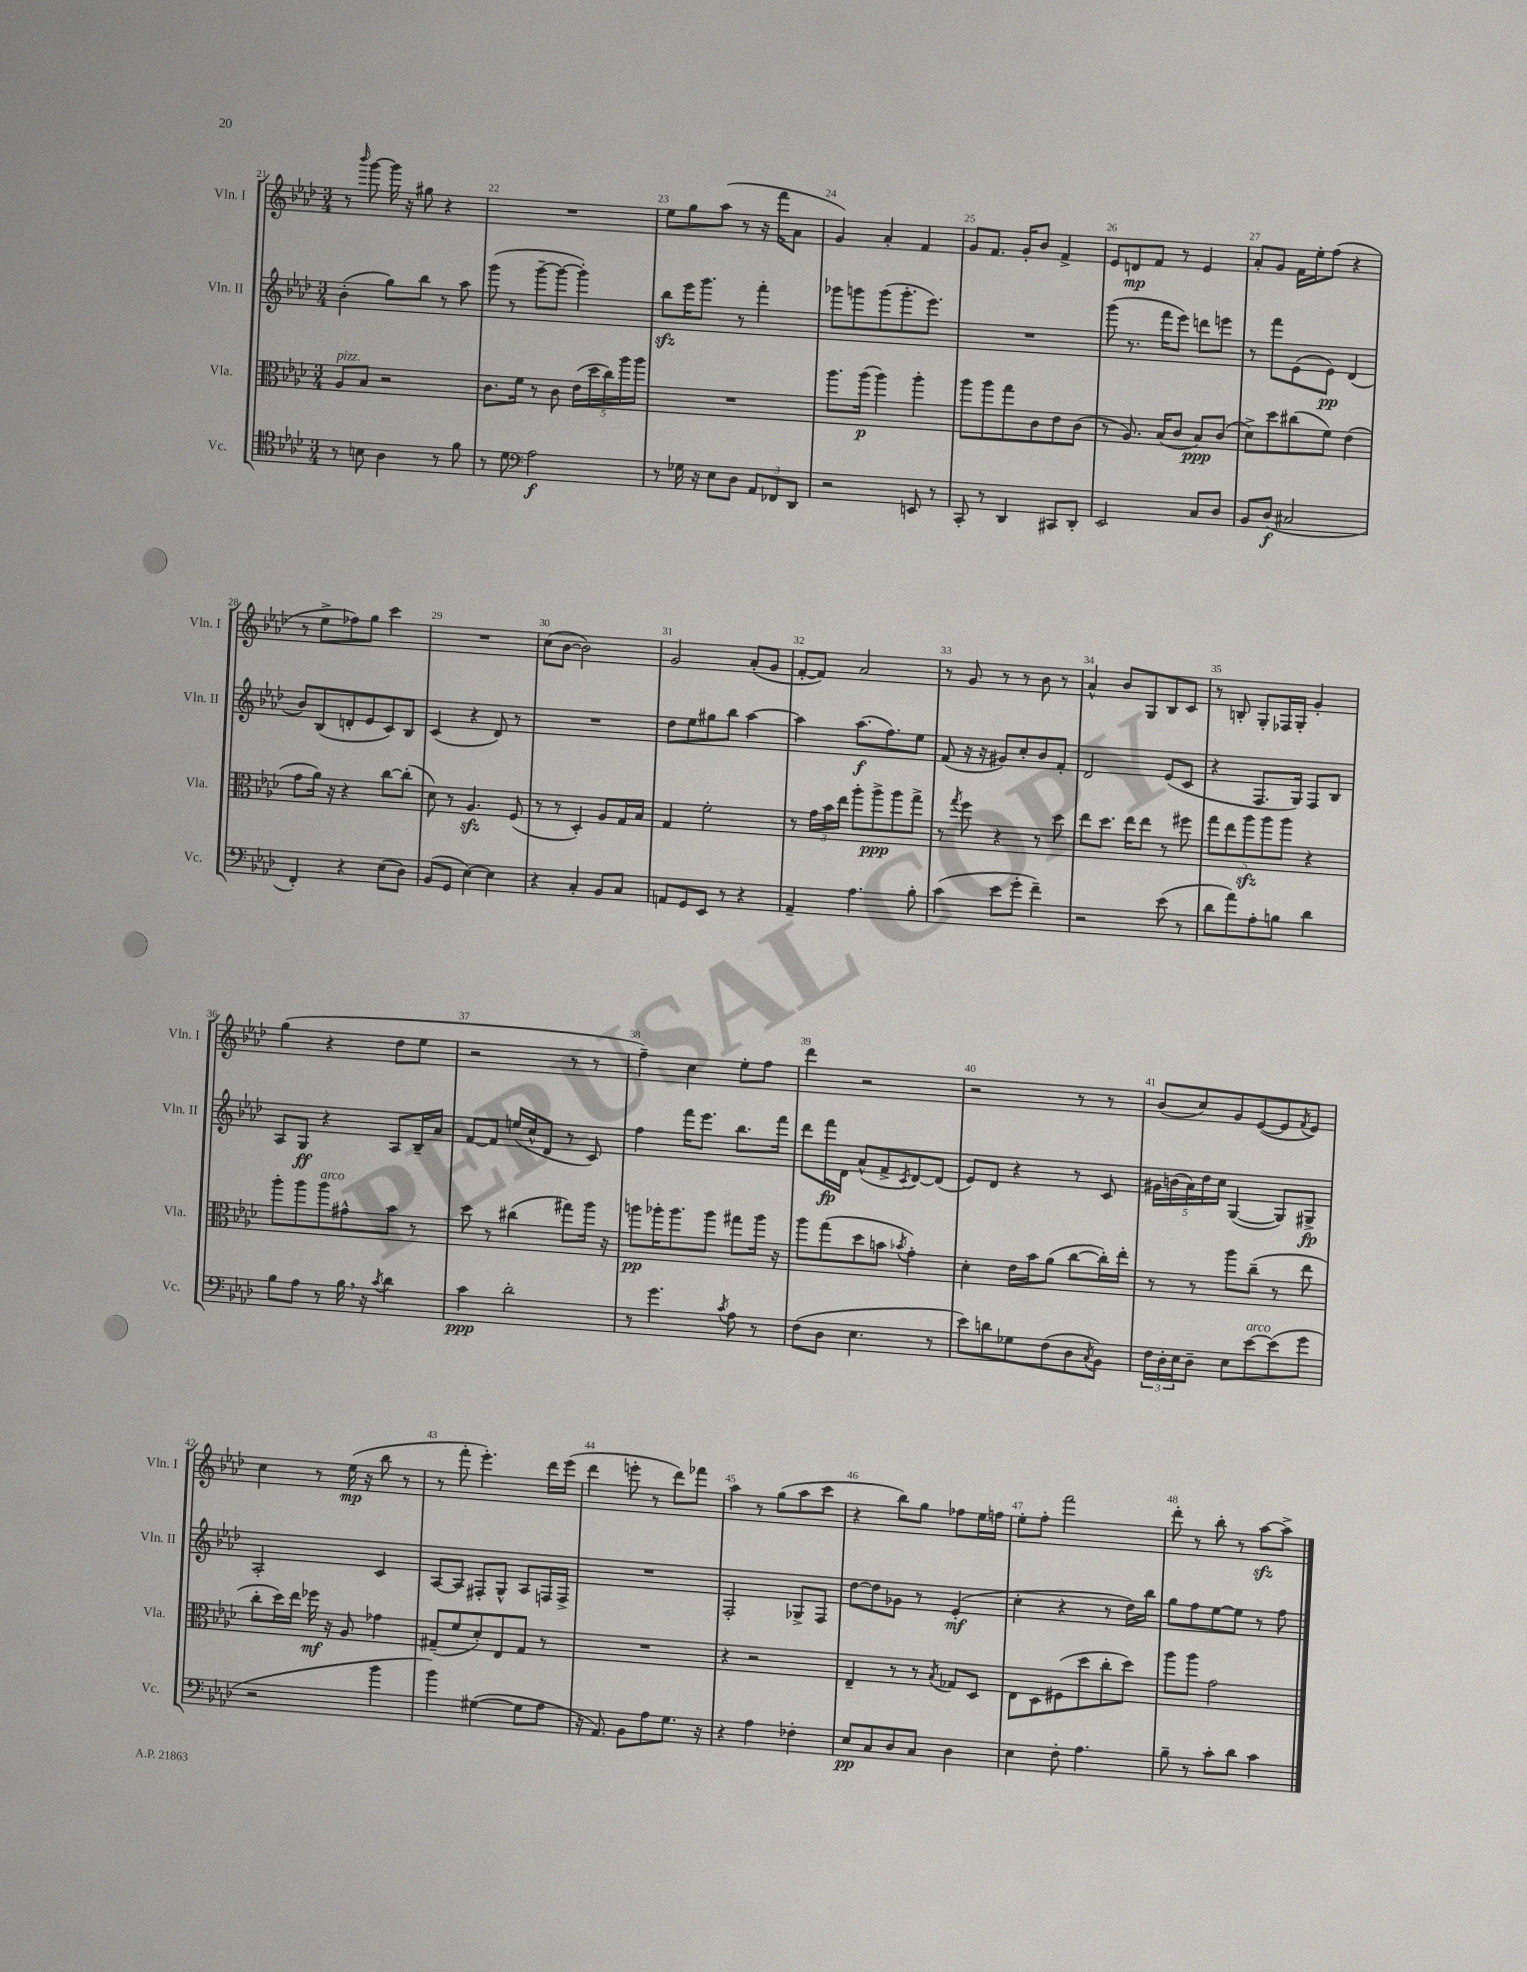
<<
\new StaffGroup <<
\new Staff = "s0" \with { instrumentName = "Vln. I" shortInstrumentName = "Vln. I" } {
    \clef treble \key aes \major \numericTimeSignature \time 3/4
    r8 \grace { bes'''16 } g'''8~ g'''16 r16 gis''8 r4 |
    R2. |
    ees''8 g''8 aes''8( r8 r16 f'''16 aes'8 |
    g'4) aes'4-. f'4 |
    g'8 f'8. g'16-. bes'8 f'4-> |
    ees'8 d'8\mp f'8 r8 ees'4 |
    aes'8-. g'8 f'16 ees''16-. f''8( r4 |
    r8 ees''8-> fes''8) g''8 c'''4 |
    R2. |
    c''8( bes'8~ bes'2) |
    g'2 aes'8-.( g'8 |
    f'8~-. f'8) aes'2 |
    r8 g'8 r8 r8 bes'8 r8 |
    aes'4-^ bes'8 g8 bes8 c'8 |
    r8 b8-. g8-. fes16 g16-. g'4-. |
    g''4( r4 des''8 ees''8 |
    r2 r8 r8 |
    f''4--) c''4 ees''8-. f''8 |
    des'''4 r2 |
    r2 r8 r8 |
    bes'8( c''8) g'8 ees'8~( ees'8 \acciaccatura { f'8 } ees'8) |
    c''4 r8 ees''16\mp( r16 bes''8 r8 |
    r8 f'''8-. ees'''4.-.) des'''16 ees'''16( |
    des'''4 e'''8-. r8 des'''8) fes'''8 |
    aes''4 r8 g''8( aes''8 c'''8 |
    r4 bes''8) g''8 fes''8 ees''16 f''16 |
    ees''8-. f''8-. f'''2 |
    des'''8-. r8 bes''8-. r8 aes''8~\sfz aes''8-> \bar "|." |
}
\new Staff = "s1" \with { instrumentName = "Vln. II" shortInstrumentName = "Vln. II" } {
    \clef treble \key aes \major \numericTimeSignature \time 3/4
    bes'4-.( g''8) bes''8 r8 aes''8 |
    g'''8( r8 g'''8~-- g'''8~ g'''4-.) |
    bes''8\sfz ees'''16 g'''8. r8 f'''4-. |
    ges'''8 g'''8 g'''8( g'''8.-. ees'''8.) |
    R2. |
    g'''8( r8. f'''16 ees'''8) d'''8 e'''8 |
    r8 f'''8 ees'8( ees'8\pp) des'4( |
    bes'8) bes8( d'8-. ees'8 c'8) bes8 |
    c'4( r4 des'8) r8 |
    R2. |
    des''8 ees''8 gis''8 bes''8 aes''4~ |
    aes''4 aes''8.\f( f''8.) ees''8 |
    f'8( r16 r16 gis'8) c''8-. bes'8 f'8-. |
    des'2 ees'8( c'8 |
    r4 f8. g16) f8 bes8 |
    aes8 g8\ff r4 aes8 bes16-- aes'16 |
    f'8~ f'8 e''16( c''16-^ des'8 r8 c'8) |
    f''4 f'''16 ees'''8. bes''8. f'''16 |
    des'''8 f'''16\fp des'16 aes'8-^( f'8-> \acciaccatura { c'8 } des'8~) des'8( |
    ees'8) des'8 r4 r8 c'8 |
    \tuplet 5/4 { gis'16 b'16( aes'16) des''16 c''16 } g4~( g8) gis8->\fp |
    aes2-. c'4 |
    aes8~ aes8 fis8-. g8-^ aes8 f16 f16-> |
    R2. |
    f2-. ges8-> f8 |
    des''8~ des''8 ges'8 r8 ees'4-.\mf( |
    c''4-. r4 r8 des''16) bes''16 |
    g''8 f''8 ees''8~ ees''8 r8 f''8 \bar "|." |
}
\new Staff = "s2" \with { instrumentName = "Vla." shortInstrumentName = "Vla." } {
    \clef alto \key aes \major \numericTimeSignature \time 3/4
    aes8^\markup { \italic "pizz." } bes8 r2 |
    c'8. f'16 r8 c'8 \tuplet 5/4 { ees'16( des''16 c''16) aes''16 aes''16 } |
    R2. |
    aes''8. aes''16\p( aes''4) aes''4-. |
    aes''8 aes''8 g''8 c'8 ees'8 c'8( |
    r8 aes8.) bes16( c'8 bes8\ppp) c'8( |
    des'8->) des''8 cis''8( f'8) ees'4( |
    g'8 aes'16) r16 r4 c''8~ c''8-.( |
    des'8) r8 aes4.\sfz f8( |
    r8 r8 des4-.) aes8 g16 bes16 |
    g4 f'2-. |
    r8 \tuplet 3/2 { g'16 bes'16 ees''16 } aes''8-. aes''8->\ppp aes''8 g''8-> |
    r8 \acciaccatura { g''8 } f''8 r4 r8 des''8 |
    ees''8 des''8. ees''16 ees''8 r8 fis''8 |
    \tuplet 5/4 { g''8 ees''8 aes''8\sfz aes''8 aes''8 } r4 |
    aes''8-. aes''8 aes''8^\markup { \italic "arco" } gis'8-^ bes'8 r8 |
    des''8 r8 cis''4( gis''8) aes''16 r16 |
    a''8\pp aes''16-. aes''8. aes''8 gis''8 aes''16 r16 |
    aes''8 g''8( des''8 b'8 \acciaccatura { bes'8 } g'4-.) |
    des'4-. ees'16 bes'16 aes'8( c''8~ c''16-.) ees''16-. |
    r8 r8 aes''8 c''8--( r8 ees''8 |
    c''8-. des''16) ees''16 fes''16\mf r16 aes8 ges'4 |
    gis8--( f'8 des'8-.) ees8 gis8 r8 |
    R2. |
    r4 r2 |
    ees4-- r8 r8 \acciaccatura { bes8 } ges8 des8 |
    ees8 des8 fis8( des''8 c''8-. des''8) |
    aes''8 aes''8 g'2 \bar "|." |
}
\new Staff = "s3" \with { instrumentName = "Vc." shortInstrumentName = "Vc." } {
    \clef tenor \key aes \major \numericTimeSignature \time 3/4
    r8 b8 aes4 r8 f'8 |
    r8 des'8 \clef bass aes2\f |
    r8 ges16 r16 ees8 des8 \tuplet 3/2 { aes,8 fes,8 des,8 } |
    r2 e,8 r8 |
    c,8-. r8 des,4 cis,8 des,8-. |
    ees,2 c8 des8 |
    bes,8 des8\f( cis2 |
    f,4-.) r4 ees8( des8) |
    bes,8( g,8 ees4~) ees4 |
    r4 c4-. bes,8 c8 |
    a,8 g,8 ees,8 r8 r4 |
    aes,4-- aes4. bes8-. |
    c'4( ees'8 g'8-. f'4--) |
    r2 ees'8( r8 |
    des'8 aes'8) aes8-. b8 des'4 |
    bes8 aes8 r8 bes16 \breathe r16 \acciaccatura { c'8 } des'4 |
    c'4\ppp des'2-. |
    r8 g'4. \acciaccatura { c'8 } aes8 r8 |
    f8( des8 ees4. r8 |
    ees'8) d'8 ges8 f8( des8 \acciaccatura { c8 } bes,8) |
    \tuplet 3/2 { f16 des16-. ees16 } des8-- ees8 ees'8~^\markup { \italic "arco" } ees'8( g'8 |
    r2 bes'4 |
    bes'4) gis4~( gis8 aes8 |
    r16 aes,8.) bes,8 aes8 g8. r16 |
    r4 aes4 fes4-. |
    ees8\pp c8 des8 c8 des4 |
    ees4 f8-. aes4. |
    bes8-- r8 c'8-. des'8 c'4 \bar "|." |
}
>>
>>
\layout { \context { \Score currentBarNumber = #21 \override BarNumber.break-visibility = ##(#f #t #t) barNumberVisibility = #all-bar-numbers-visible } }
